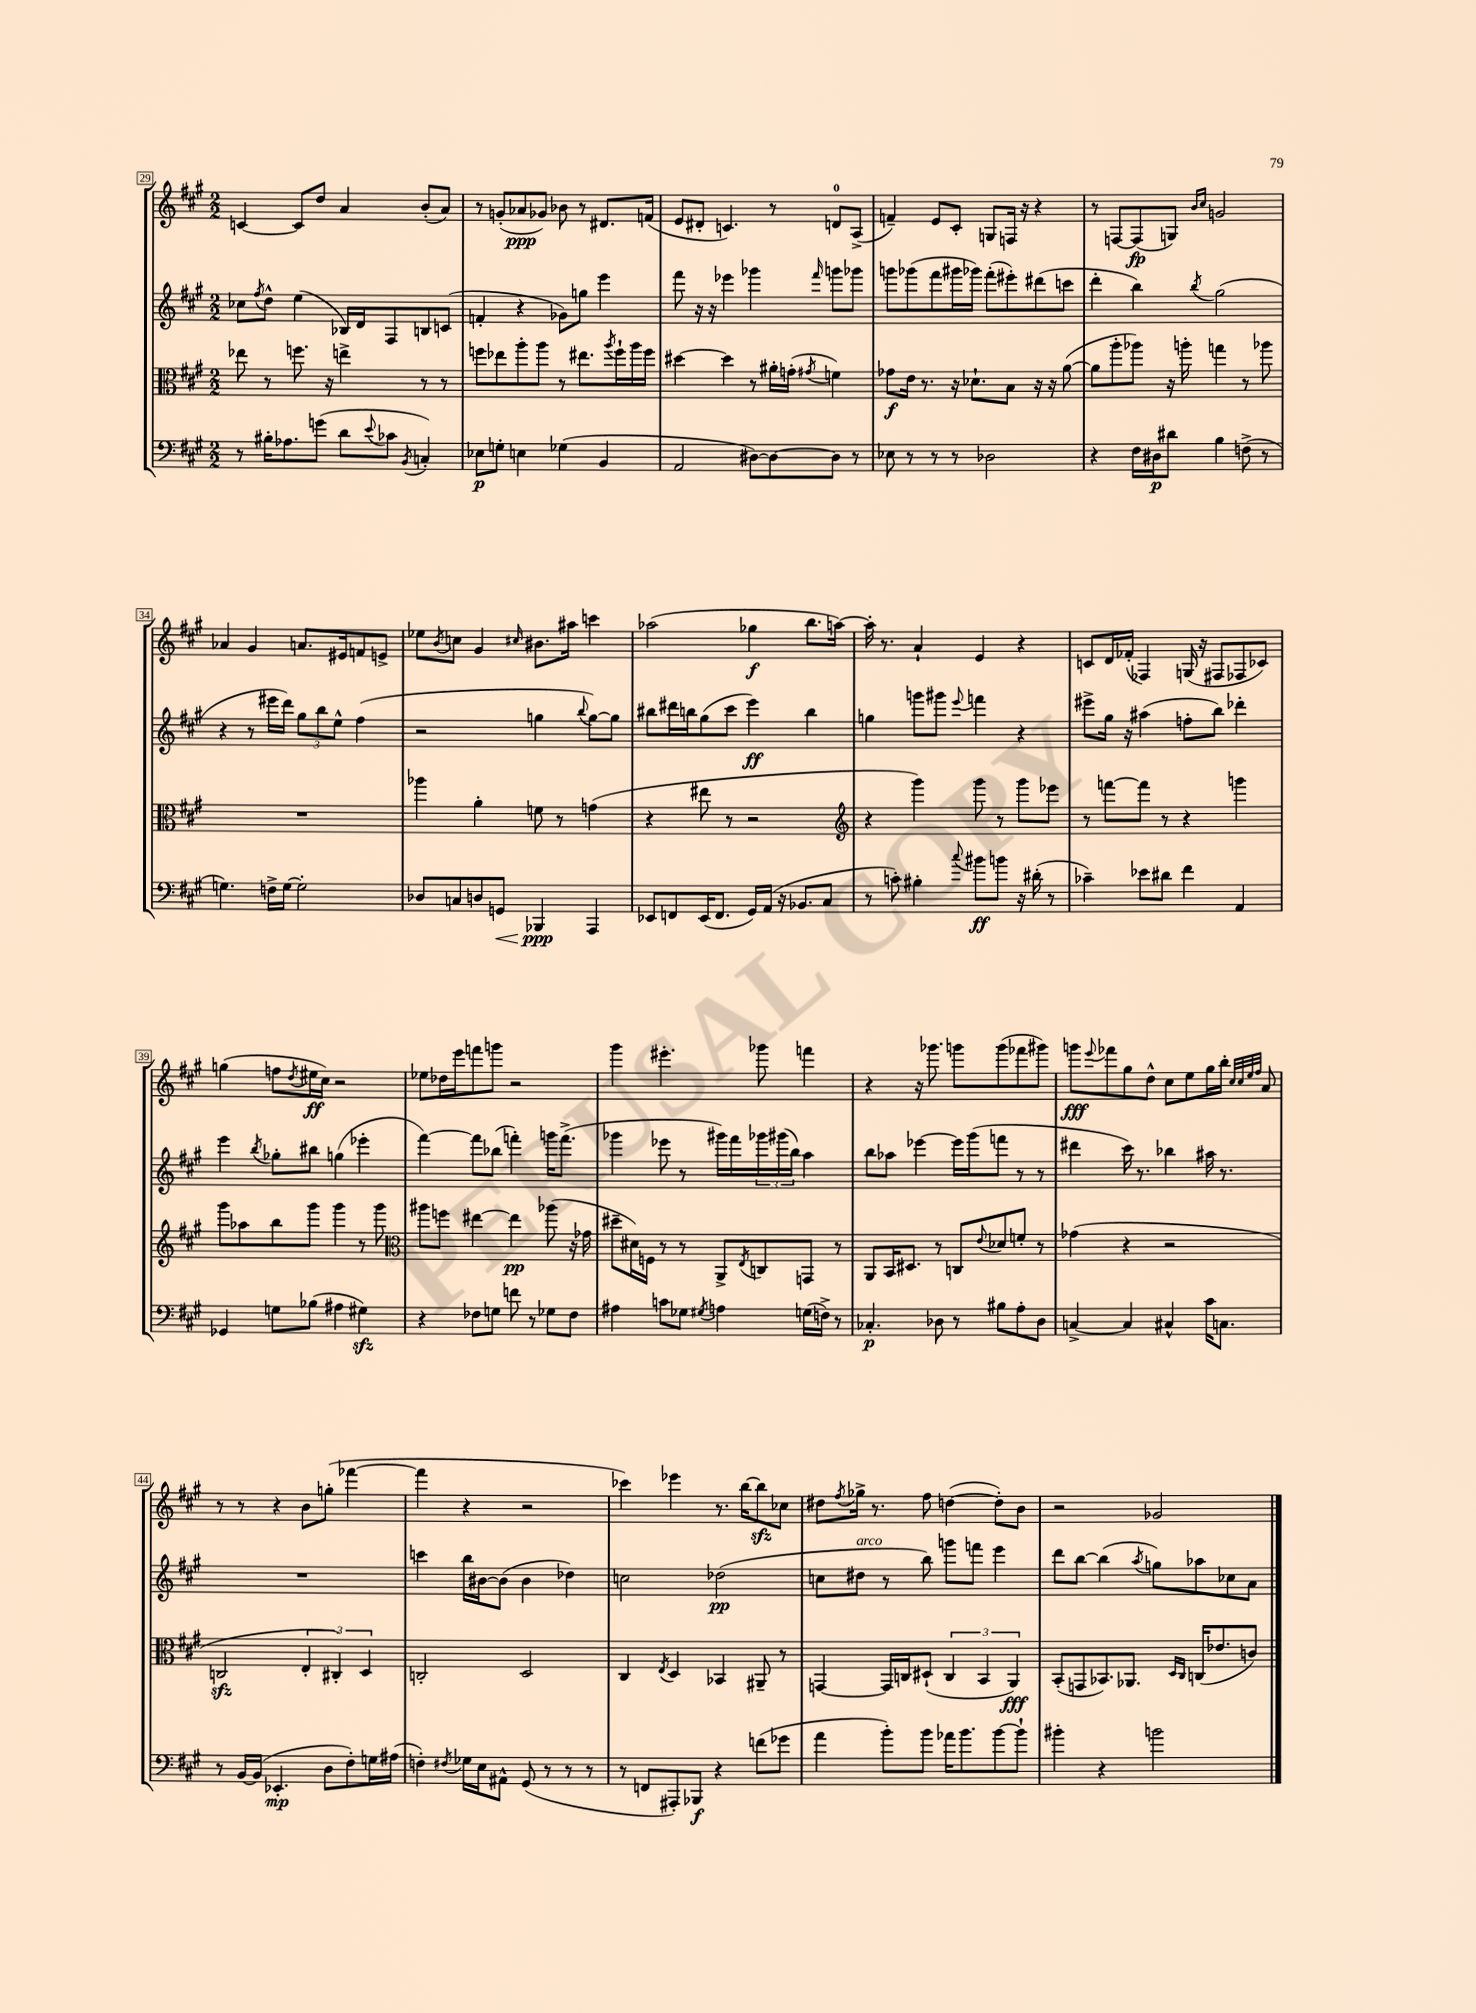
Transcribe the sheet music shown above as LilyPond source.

<<
\new StaffGroup <<
\new Staff = "s0" {
    \clef treble \key a \major \numericTimeSignature \time 2/2
    c'4~ c'8 d''8 a'4 b'8-.( a'8) |
    r8 g'8-.( aes'8\ppp ges'8) bes'8 r8 dis'8. f'16( |
    e'8 dis'8-. c'4.) r8 d'8-0 a8->( |
    f'4--) e'8 cis'8-. g8 f16 r16 r4 |
    r8 f8~ f8\fp( g8) \grace { b'16 cis''16 } g'2 |
    aes'4 gis'4 a'8. eis'16 f'8 e'8-> |
    ees''8 \acciaccatura { b'8 } c''8 gis'4 \grace { cis''16 } bis'8. ais''16 c'''4 |
    aes''2( ges''4\f b''8. a''16~) |
    a''16-. r8. a'4-! e'4 r4 |
    c'8 d'16 fes'16-.( fes4) g16( r16 fis8 fes8 ces'8) |
    g''4( f''8 \acciaccatura { d''8 } eis''16\ff cis''16) r2 |
    ees''8 des''16 e'''16 f'''8 g'''8 r2 |
    gis'''4 eis'''4.-. ges'''8 f'''4 |
    r4 r16 ges'''8. g'''8 g'''8( fes'''8 gis'''8) |
    g'''8\fff \appoggiatura { e'''8 } fes'''8 gis''8 d''8-^ cis''8 e''8 gis''16 b''16-. \grace { cis''32 cis''32 e''32 fis''32 } a'8 |
    r8 r8 r4 b'8 g''8-.( fes'''4~ |
    fes'''4 r4 r2 |
    ces'''4) ees'''4 r8. b''16~ b''8\sfz ces''8 |
    dis''8 \acciaccatura { fis''8 } ges''16-> r8. fis''8 d''4~( d''8-.) b'8 |
    r2 ges'2 \bar "|." |
}
\new Staff = "s1" {
    \clef treble \key a \major \numericTimeSignature \time 2/2
    ces''8 \acciaccatura { fis''8 } d''8-^ e''4( bes16) d'16 fis8 b8 c'8( |
    f'4-. r4 ges'8) g''8 e'''4 |
    fis'''8 r16 r16 ees'''4 ges'''4 \grace { fis'''16 } g'''8 ges'''8 |
    g'''8 ges'''8( fis'''8 gis'''16 ges'''16) fis'''8-.( eis'''8-.) dis'''8( c'''8 |
    d'''4-. b''4) \acciaccatura { b''8 } gis''2( |
    r4 r8 eis'''16 d'''16) \tuplet 3/2 { gis''8 b''8 e''8-^ } fis''4( |
    r2 g''4 \appoggiatura { b''8 } g''8~) g''8 |
    bis''8 dis'''16 b''16 gis''8( cis'''8 e'''4\ff) b''4 |
    g''4 g'''8 gis'''8 \appoggiatura { e'''8 } f'''4 r4 |
    eis'''8-> gis''16 r16 ais''4( f''8-. b''8) des'''4-. |
    e'''4 \acciaccatura { b''8 } ges''8-. bis''8 g''4( ees'''4-. |
    fis'''4~) fis'''8 bes''8( f'''4-.) g'''16 f'''8.->( |
    ges'''4 ees'''8 r8 gis'''16) fis'''16 \tuplet 3/2 { ges'''16 gis'''16( b''16) } a''4 |
    b''8 aes''8 ees'''4~ ees'''16 gis'''16( f'''8 r8 r8 |
    dis'''4 cis'''16) r8. bes''4 ais''16 r8. |
    R1 |
    c'''4 b''16 bis'16~ bis'8( bis'4 des''4) |
    c''2 des''2\pp( |
    c''8 dis''8^\markup { \italic "arco" } r8 b''8) g'''8 f'''8 e'''4 |
    d'''8 b''8~ b''4( \acciaccatura { a''8 } g''8) aes''8 ces''8 a'8 \bar "|." |
}
\new Staff = "s2" {
    \clef alto \key a \major \numericTimeSignature \time 2/2
    ees''8 r8 f''8. r16 e''4-> r8 r8 |
    f''8 ees''8 a''8-. a''8 r8 eis''8. \acciaccatura { a''8 } f''16-! a''16 f''16 |
    dis''4~ dis''4 r8 ais'16-. g'16-.( \acciaccatura { gis'8 } f'4) |
    ges'8\f e'16 r8. r16 des'8.-! b8 r16 r16 a'8~( |
    a'8 a''8-. aes''8) r16 a''16-. g''4 r8 aes''8 |
    R1 |
    aes''4 a'4-. f'8 r8 g'4( |
    r4 eis''8 r8 r2 |
    \clef treble r4 gis'''4) gis'''8 r8 gis'''8 ees'''8 |
    r8 f'''8~ f'''8 r8 r4 g'''4 |
    gis'''8 aes''8 b''8 gis'''8 gis'''4 r8 gis'''8 |
    \clef alto ais''8 f''8 eis''4~ eis''4\pp aes''8( r16 ges'16 |
    dis''8-- dis'16) f16 r8 r8 a,8-> \acciaccatura { e8 } c8 g,8 r8 |
    a,8 b,16 dis8. r8 c8 \appoggiatura { e'8 } des'8 f'8-. r8 |
    ges'4( r4 r2 |
    c2\sfz \tuplet 3/2 { e4-. cis4-.) d4 } |
    c2-. d2 |
    cis4 \acciaccatura { e8 } d4 bes,4 ais,8-- r8 |
    g,4~ g,16 c16 dis8-!( \tuplet 3/2 { c4 b,4 a,4\fff) } |
    b,8-.( g,8 bes,8.) aes,8. \grace { d16 cis16 } c16( ees'8. c'8) \bar "|." |
}
\new Staff = "s3" {
    \clef bass \key a \major \numericTimeSignature \time 2/2
    r8 bis16-. aes8. g'8( d'8 \appoggiatura { e'8 } ces'8 \acciaccatura { b,8 } c4-.) |
    ees8\p g8-. e4 ges4( b,4 |
    a,2 dis8~) dis8~ dis8 r8 |
    ees8 r8 r8 r8 des2 |
    r4 fis16 dis16\p dis'8 b4 f8->( r8 |
    g4.) f16-> g16~ g2-. |
    des8 c8 d8 g,8\< bes,,4\ppp\! a,,4 |
    ees,8 f,8 ees,16( f,8. gis,16) a,16( r16 bes,8. cis8 |
    r8 c'8-.) bis4-. \appoggiatura { cis''8 } bis'8\ff b'8 r16 dis'16-.( r8 |
    ces'4--) ees'8 dis'8 fis'4 a,4 |
    ges,4 g8 bes8( ais4 gis4\sfz) |
    r4 fes8 g8 f'8 r8 ges8 fes8 |
    ais4 c'8 ges8 \acciaccatura { gis8 } a4 g16( f16->) r8 |
    ces4.-.\p des8 r8 bis8 a8-. des8 |
    c4~-> c4 cis4-^ cis'16 c8. |
    r8 b,16~ b,16( ees,4.-.\mp d8 fis8-.) g16 ais16( |
    f4-.) \acciaccatura { fis8 } ges16 e16 ais,8-^ gis,8( r8 r8 r8 |
    r8 f,8 ais,,8-.) bes,,8\f r4 f'8( ges'8 |
    a'4 b'8-.) b'8 aes'16 b'8. b'8~ b'8-! |
    bis'4-. r4 b'2 \bar "|." |
}
>>
>>
\layout { \context { \Score currentBarNumber = #29 \override BarNumber.stencil = #(make-stencil-boxer 0.1 0.3 ly:text-interface::print) } }
